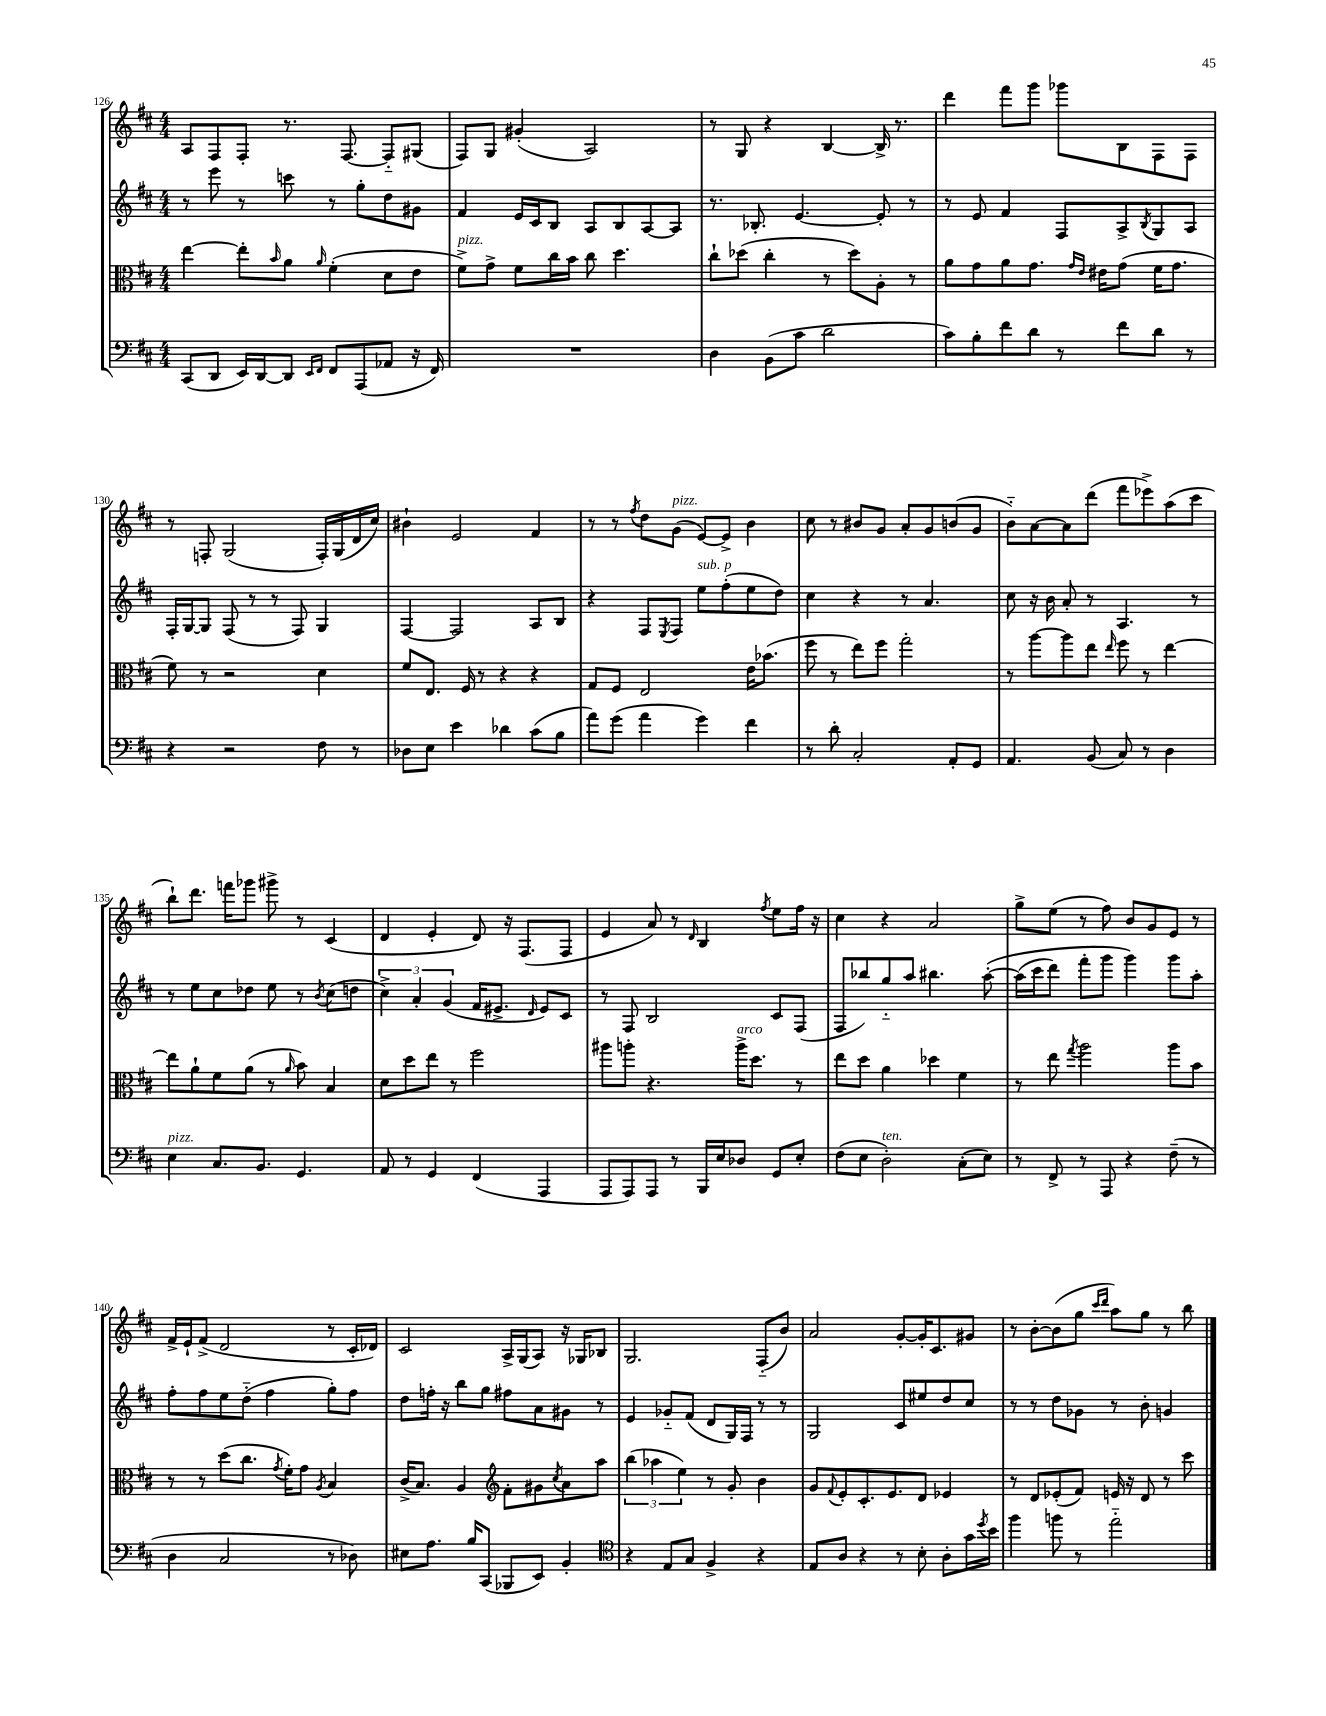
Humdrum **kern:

**kern	**kern	**kern	**kern
*part4	*part3	*part2	*part1
*staff4	*staff3	*staff2	*staff1
*clefF4	*clefC3	*clefG2	*clefG2
*k[f#c#]	*k[f#c#]	*k[f#c#]	*k[f#c#]
*M4/4	*M4/4	*M4/4	*M4/4
=126	=126	=126	=126
(8CC#/L	[4ee\	8r	8A/L
8DD/J	.	8eee\	8F#/
16EE/LL)	8ee'\L]	8r	8F#'/J
[16DD/J	.	.	.
.	16qqb/	.	.
8DD/J]	8a\J	8cccn\	8.r
16qqEE/LL	.	.	.
16qqFF#/JJ	16qqa/	.	.
8FF#/L	(4f#'\	8r	.
.	.	.	[8.F#/
(8AAA/	.	8gg'\L	.
8AA-X/J	8d\L	8dd\	8F#/L]
16r	8e\J	8g#X\J	(8G#X/J
16FF#/)	.	.	.
=127	=127	=127	=127
!	!LO:TX:a:i:t=pizz.	!	!
1r	8f#^\L)	4f#/	8F#/L)
.	8g^\J	.	8G/J
.	8f#\L	16e/LL	(4g#X'/
.	.	16c#/J	.
.	16cc#\L	8B/J	.
.	16b\JJ	.	.
.	8cc#\	8A/L	2A/)
.	4.dd\	8B/	.
.	.	[8A/	.
.	.	8A/J]	.
=128	=128	=128	=128
4D\	8cc#`\L	8.r	8r
.	(8dd-X\J	.	8G/
.	.	8.B-X'/	.
(8BB\L	4cc#'\	.	4r
8c#\J	.	[4.e/	.
2d\	8r	.	[4B/
.	8dd-\L)	.	.
.	8A'\J	8e'/]	16B^/]
.	.	.	8.r
.	8r	8r	.
=129	=129	=129	=129
8c#\L)	8a\L	8r	4ddd\
8B'\	8g\	8e/	.
8f#\	8a\	4f#/	8fff#\L
8d\J	8.g\J	.	8ggg\J
8r	.	8F#/L	8ggg-X\L
.	16qqg/LL	.	.
.	16qqe/JJ	.	.
.	16e#X\KL	.	.
8f#\L	(8g\J	8A^/	8B\
.	.	8qB/	.
8d\J	16f#\KL	8G/	8F#\
.	8.g\J	.	.
8r	.	8A/J	8F#\J
!!LO:LB:g=z
=130	=130	=130	=130
4r	8f#\)	16F#'/LL	8r
.	.	[16G/J	.
.	8r	8G/J]	8Fn'/
2r	2r	(8F#/	(2G/
.	.	8r	.
.	.	8r	.
.	.	8F#/)	.
8F#\	4d\	4G/	16F'/LL)
.	.	.	(16G/
8r	.	.	16d/
.	.	.	16cc#/JJ)
=131	=131	=131	=131
8D-X\L	8f#/L	[4F#/	4b#X`\
8E\J	8.E/J	.	.
4e\	.	2F#/]	2e/
.	16F#/	.	.
.	8r	.	.
4d-X\	4r	.	.
(8c#\L	4r	8A/L	4f#/
8B\J	.	8B/J	.
=132	=132	=132	=132
8a\L)	8G/L	4r	8r
(8g\J	8F#/J	.	8r
.	.	.	8qff#/
4a\	2E/	8F#/L	8dd\L
.	.	8qE/	.
!	!	!	!LO:TX:a:i:t=pizz.
.	.	8F#/J	(8g\J
!	!	!LO:TX:a:i:t=sub. p	!
4g\)	.	8ee\L	[8e/L)
.	.	(8ff#'\	8e^/J]
4f#\	16e\KL	8ee\	4b\
.	(8.b-X\J	.	.
.	.	8dd\J)	.
=133	=133	=133	=133
8r	8ff#\	4cc#\	8cc#\
8d'\	8r	.	8r
2C#'/	8ee\L)	4r	8b#X/L
.	8ff#\J	.	8g/J
.	2gg'\	8r	8a'/L
.	.	4.a/	8g/
8AA'/L	.	.	(8bn/
8GG/J	.	.	8g/J
=134	=134	=134	=134
4.AA/	8r	8cc#\	8b\L)
.	[8aa\L	16r	[8a\
.	.	16b\	.
.	8aa\]	8a'/	8a\]
(8BB/	8ee\J	8r	(8ddd\J
.	16qqee/	.	.
8C#/)	8ff#\	4.A/	8fff#\L
8r	8r	.	8eee-X^\)
4D\	[4ee\	.	(8aa\
.	.	8r	8ccc#\J
!!LO:LB:g=z
=135	=135	=135	=135
!LO:TX:a:i:t=pizz.	!	!	!
4E\	8ee\L]	8r	8bb`\L)
.	8a`\	8ee\L	8.ddd\J
8.C#/L	8f#\	8cc#\	.
.	.	.	16fffn\KL
.	(8a\J	8dd-X\J	8ggg-X\J
8.BB/J	.	.	.
.	8r	8ee\	8ggg#X^\
.	16qqa/	.	.
4.GG/	8b\)	8r	8r
.	.	8qb/	.
.	4B/	(8cc#\L	(4c#/
.	.	8ddn\J	.
=136	=136	=136	=136
8AA/	8d\L	6cc#^\)	4d/
8r	8dd\	.	.
.	.	6a'/	.
4GG/	8ee\J	.	4e'/
.	.	(6g/	.
.	8r	.	.
(4FF#/	2ff#\	16f#/KL	8d/)
.	.	8.e#X^/J	.
.	.	.	16r
.	.	.	(8.F#/L
.	.	16qqd/	.
4AAA/	.	8e#/L)	.
.	.	8c#/J	8F#/J
=137	=137	=137	=137
8AAA/L	8aa#X\L	8r	4e/
8AAA/)	8aan'\J	8F#/	.
8AAA/J	4.r	2B/	8a/)
8r	.	.	8r
.	.	.	16qqd/
16BBB/LL	.	.	4B/
16E/J	.	.	.
!	!LO:TX:a:i:t=arco	!	!
8D-X/J	16aa^\KL	.	.
.	8.dd\J	.	.
.	.	.	8qff#/
8GG/L	.	8c#/L	8ee\L
8E'/J	8r	(8F#/J	16ff#\Jk
.	.	.	16r
=138	=138	=138	=138
(8F#\L	8ee\L	8F#/L	4cc#\
8E\J	8dd\J	8bb-X/)	.
!LO:TX:a:i:t=ten.	!	!	!
2D'\)	4a\	8gg/	4r
.	.	8aa/J	.
.	4dd-X\	4.bb#X\	2a/
(8C#'\L	4f#\	.	.
8E\J)	.	([8aa'\	.
=139	=139	=139	=139
8r	8r	(16aa\LL]	8gg^\L
.	.	16ccc#\J	.
8FF#^/	8ee\	8ddd\J)	(8ee\J
.	8qgg/	.	.
8r	2aa\	8fff#'\L	8r
8AAA/	.	8ggg\J	8ff#\)
4r	.	4ggg\)	8b/L
.	.	.	8g/
(8F#~\	8aa\L	8ggg\L	8e/J
8r	8b\J	8aa'\J	8r
!!LO:LB:g=z
=140	=140	=140	=140
4D\	8r	8ff#'\L	16f#^/LL
.	.	.	16e`/J
.	8r	8ff#\	(8f#^/J
2C#/	(8dd\L	8ee\	2d/
.	8.cc#\J	(8dd\J	.
.	.	4ff#\	.
.	8qg/	.	.
.	16f#'\KL)	.	.
.	8g\J	.	.
.	8qA/	.	.
8r	4B/	8gg'\L)	8r
8D-X\)	.	8ff#\J	16c#'/LL
.	.	.	16d-X/JJ)
=141	=141	=141	=141
8E#X\L	(16c#^/KL	8dd\L	2c#/
.	8.B/J)	.	.
8.A\J	.	16ffn'\Jk	.
.	.	16r	.
.	4A/	8bb\L	.
16B/KL	.	.	.
(8CC#/J	.	8gg\J	.
*	*clefG2	*	*
8BBB-X/L	8f#'\L	8ff#X\L	16A^/LL
.	.	.	(16G/J
8EE/J)	8g#X\	8a\	8A/J)
.	8qcc#/	.	.
4BB'/	8a\	8g#X\J	16r
.	.	.	16G-X/KL
.	8aa\J	8r	8B-X/J
=142	=142	=142	=142
*clefC4	*	*	*
4r	(6bb\	4e/	2.G/
.	6aa-X\	.	.
8E/L	.	8g-X/L	.
.	6ee\)	.	.
8G/J	.	(8f#/J	.
4F#^/	8r	8d/L	.
.	8g'/	16G/L)	.
.	.	16F#/JJ	.
4r	4b\	8r	(8F#/L
.	.	8r	8b/J)
=143	=143	=143	=143
8E/L	8g/L	2G/	2a/
.	8qqf#/	.	.
8A/J	8e'/	.	.
4r	8.c#'/	.	.
.	8.e/	.	.
8r	.	8c#/L	[8g'/L
8B'\	8d/J	8ee#X/	16g'/K]
.	.	.	8.c#/
8A'\L	4e-X/	8dd/	.
16g\L	.	8cc#/J	8g#X/J
8qdd/	.	.	.
16b\JJ	.	.	.
=144	=144	=144	=144
4ff#\	8r	8r	8r
.	8d/L	8r	[8b'\L
8ffn\	(8e-X'/	8dd\L	(8b\]
8r	8f#/J)	8g-X\J	8gg\J
.	.	.	16qqccc#/LL
.	.	.	16qqddd/JJ
2ee\	16en/	8r	8aa\L)
.	16r	.	.
.	8d/	8b'\	8gg\J
.	8r	4gn/	8r
.	8ccc#\	.	8bb\
==	==	==	==
*-	*-	*-	*-
